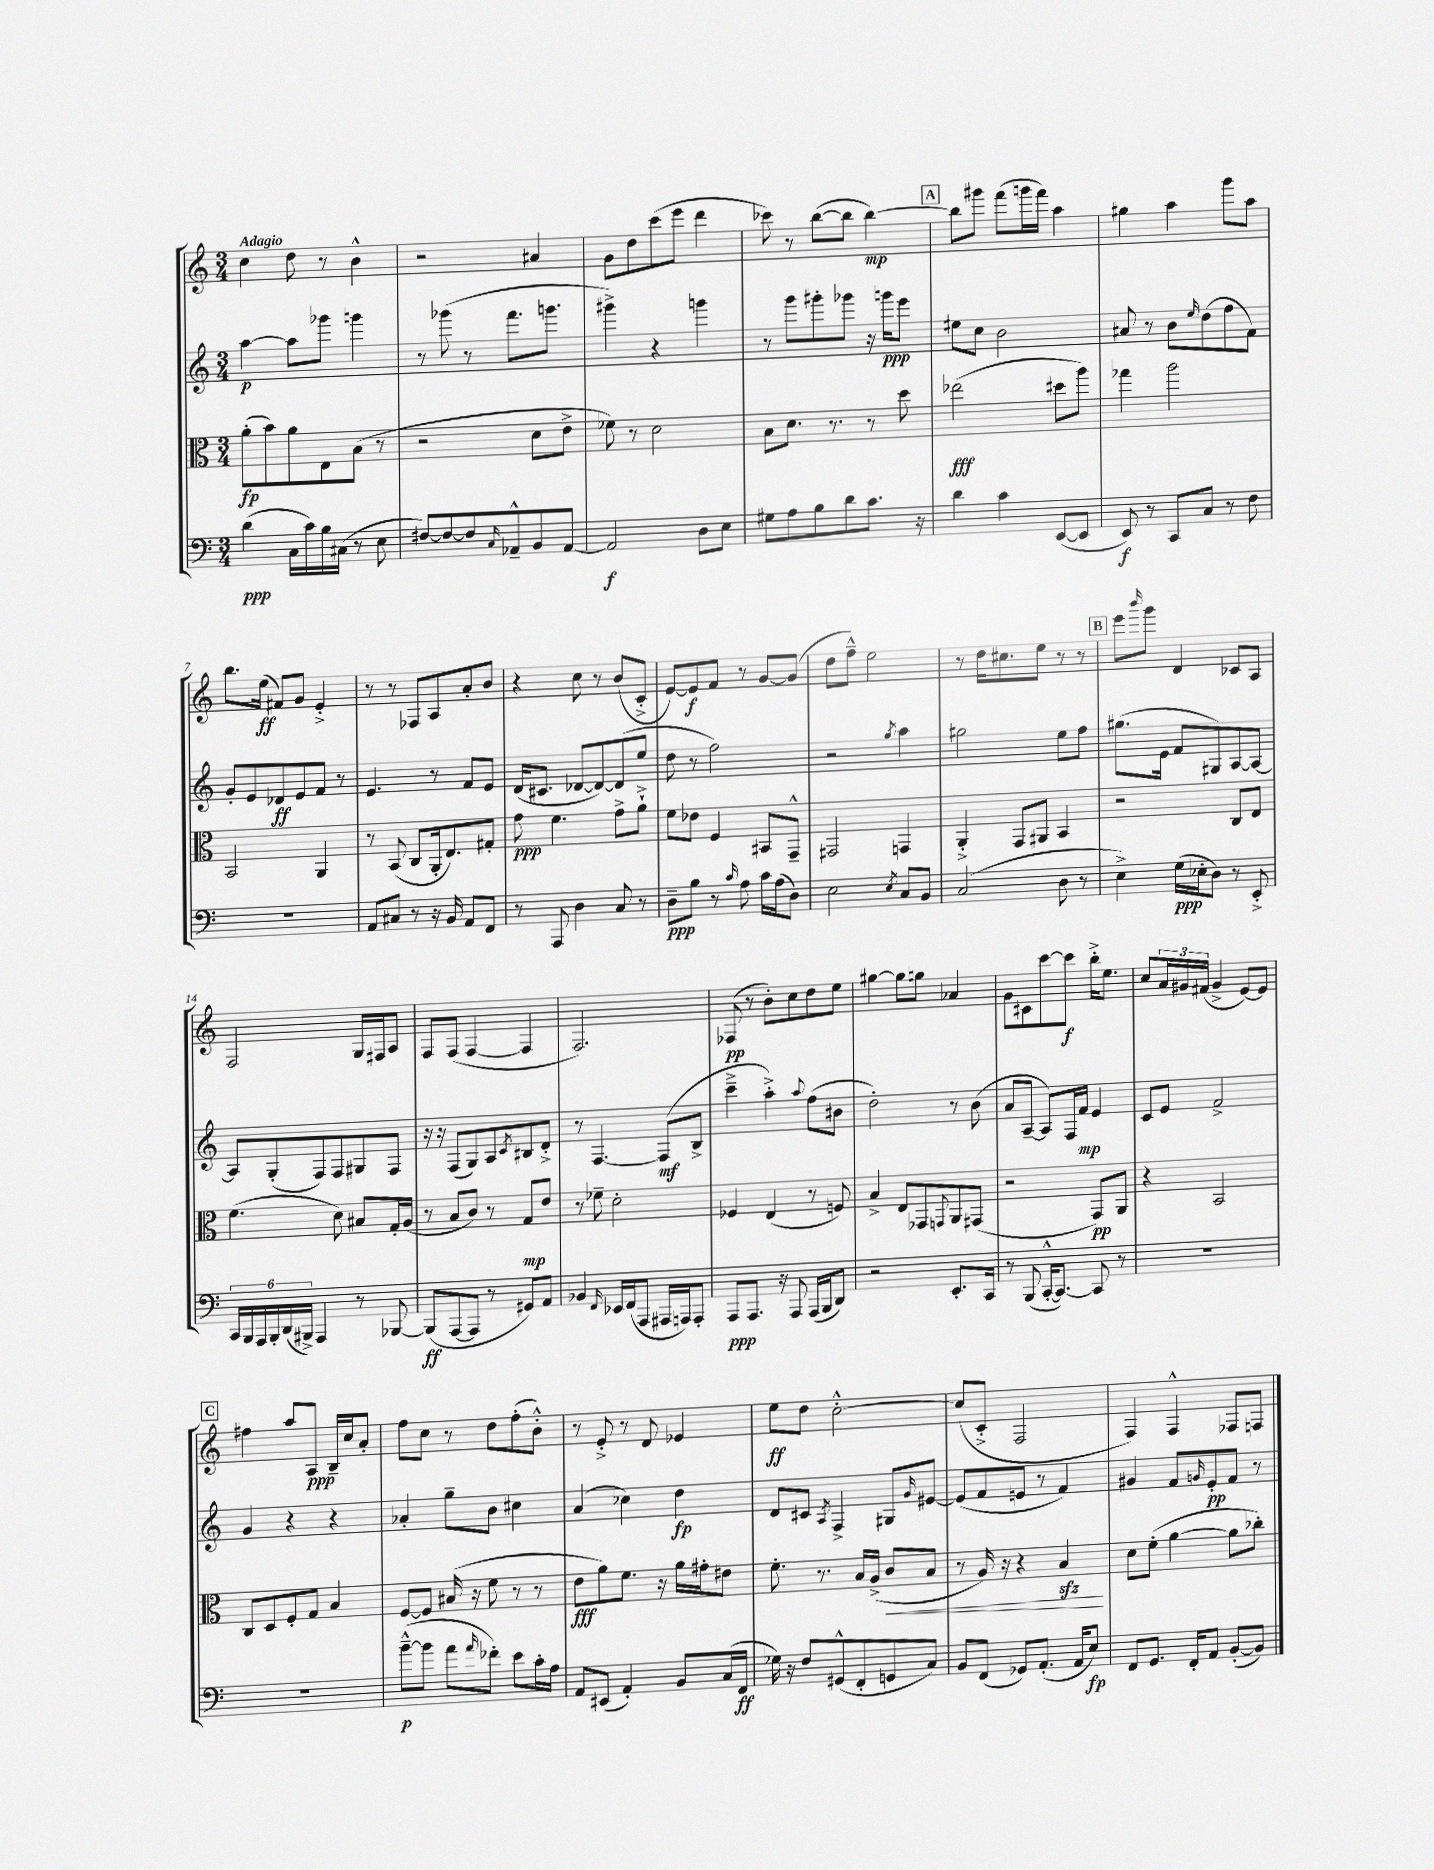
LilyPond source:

<<
\new StaffGroup <<
\new Staff = "s0" {
    \clef treble \key c \major \numericTimeSignature \time 3/4 \tempo "Adagio"
    c''4 d''8 r8 b'4-^ |
    r2 ais'4 |
    g'8 d''8 c'''8( e'''8 d'''4 |
    ces'''8) r8 b''8~( b''8 b''4~\mp) |
    \mark \markup { \box "A" } b''8 gis'''8 f'''8( g'''16 f'''16) a''4 |
    gis''4 a''4 g'''8 a''8 |
    b''8. e''16\ff( fis'8) g'8 e'4-.-> |
    r8 r8 fes8 a8 a'8-. b'8 |
    r4 c''8 r8 b'8( c'8-.-> |
    e'8~) e'8\f f'8 r8 g'8~ g'8( |
    d''8 f''8---^) e''2 |
    r8 d''16 cis''8. e''8 r8 r8 |
    \mark \markup { \box "B" } e'''8 \grace { b'''16 } g'''8 d'4 ces'8 a8 |
    f2 g16 fis16 a8 |
    f8 f8( f4~ f4 |
    f2.) |
    fes8\pp( r8 b'8-.) c''8 d''8 e''8 |
    gis''4~ gis''8 g''8 aes'4 |
    g'8 cis'8 c'''8~ c'''8\f b''16-.-> e''8. |
    c''8 \tuplet 3/2 { a'16 gis'16 fis'16( } gis'4-> e'8~) e'8 |
    \mark \markup { \box "C" } fis''4 a''8 a8\ppp b16-- c''16 a'8-. |
    f''8 c''8 r8 d''8 f''8-.( b'8-.-^) |
    r8 e'8-.-> r8 d'8 ees'4 |
    e''8\ff d''8 c''2~-.-^ |
    c''8( c'8-.-> f2 |
    f4) f4-^ fes8 f8 \bar "|." |
}
\new Staff = "s1" {
    \clef treble \key c \major \numericTimeSignature \time 3/4
    a''4~\p a''8 ges'''8 g'''4 |
    r8 ges'''8( r8 f'''8. g'''8. |
    gis'''4->) r4 g'''4 |
    r8 g'''8 gis'''8-. ges'''8 r16 g'''16\ppp e'''8 |
    \mark \markup { \box "A" } eis''8 c''8 b'2 |
    ais'8 r8 b'8 \grace { e''16 } d''8( f''8 f'8) |
    g'8-. e'8 des'8\ff e'8 f'8 r8 |
    e'4. r8 f'8 e'8 |
    d'16( cis'8. des'8~ des'8~) des'8( e''8 |
    d''8 r8 f''2) |
    r2 \acciaccatura { g''8 } a''4 |
    gis''2 e''8 f''8 |
    \mark \markup { \box "B" } gis''8.( e'16 f'8 gis8) a8~ a8~ |
    a8 g8-.( f8) f8 gis8 f8 |
    r16 r16 f8( g8) a8 \acciaccatura { c'8 } bis8 d'8-.-> |
    r8 f4.~ f8\mf( b8-> |
    c'''4---> a''4-.->) \appoggiatura { a''8 } f''8( bis'8 |
    d''2-.) r8 b'8( |
    a'8 a8~-- a8) f16 f'16\mp e'4 |
    c'8 e'8 f'2-> |
    \mark \markup { \box "C" } g'4 r4 r4 |
    aes'4-. g''8-- b'8 cis''4 |
    a'4( ces''4) d''4\fp |
    d'8 cis'8 \acciaccatura { a8 } f4-> gis8 \grace { g'16 } eis'8~ |
    eis'8( f'8 e'8 r8 f'4) |
    gis'4 f'8 \grace { g'16 } e'8-.\pp f'8 r8 \bar "|." |
}
\new Staff = "s2" {
    \clef alto \key c \major \numericTimeSignature \time 3/4
    a'8-.\fp( b'8) a'8 e8 b8( r8 |
    r2 d'8 e'8-> |
    fes'8) r8 d'2 |
    b8 d'8. r8. r8 d''8 |
    \mark \markup { \box "A" } ees''2\fff( dis''8 a''8) |
    ges''4 a''2 |
    b,2 a,4 |
    r8 b,8( c8 a,16-. e8.) gis8-. |
    g'8\ppp f'4. g'8-> a'8-!-> |
    f'8 ees'8 f4 bis,8 g,8---^ |
    gis,2 g,4 |
    a,4-.-> g,8 ais,8 b,4 |
    \mark \markup { \box "B" } r2 c8 e8 |
    f'4.( d'8) bis8 g16-. a16( |
    r8 b8 c'8) r8 g8\mp e'8 |
    r8 fes'8-- d'2-. |
    fes4 e4( r8 f8) |
    b4-> e8 ges,8 \appoggiatura { g,8 } a,8 gis,8( |
    r2 g,8\pp) a,8 |
    r4 b,2 |
    \mark \markup { \box "C" } c8 d8 f8-. g8 b4 |
    f8~ f8 bis16( r16 f'8 r8 r8 |
    e'8\fff a'8) f'8. r16 a'16 gis'16-. eis'8 |
    f'8.-. r8. b16 a16->( c'8\< b8 |
    r8 a16) r16 r4 b4\sfz\! |
    d'8 f'8-.( a'4~ a'8 ces''8-.) \bar "|." |
}
\new Staff = "s3" {
    \clef bass \key c \major \numericTimeSignature \time 3/4
    d'4\ppp( c16 c'16) b16 cis16( r8 e8 |
    fis8~) fis8~ fis8 \grace { c16 } aes,8---^ b,8 aes,8~ |
    aes,2\f d8 e8 |
    gis8 a8 b8 d'8 c'8. r16 |
    \mark \markup { \box "A" } d'4 c'4 e,8~( e,8 |
    e,8\f) r8 c,8 c8 r8 f8 |
    R2. |
    a,8 cis8 r8 r16 b,16 a,8 f,8 |
    r8 a,,8 d4 c8 r8 |
    d8--\ppp b8 r8 \grace { c'16 } a8 c'16 a16( d8) |
    e2 \acciaccatura { e8 } c8 b,8 |
    c2( d8 r8 |
    \mark \markup { \box "B" } e4->) g16\ppp( ees16-. d8) r8 e,8-.-> |
    \tuplet 6/4 { c,16 b,,16 a,,16 b,,16-. d,16( bis,,16->) } a,,4 r8 bes,,8~ |
    bes,,8\ff( a,,8~ a,,8 r8 gis,8) a,8 |
    bes,4 \grace { f,16 } ees,16 f,16( a,,8 ais,,16 a,,16) a,,8-. |
    a,,8\ppp a,,8. r16 a,,8 a,,16( b,,16 d,8) |
    r2 e,8.-. c,16 |
    r8 b,,8( c,16~-.-^ c,8.~) c,8 r8 |
    R2. |
    \mark \markup { \box "C" } R2. |
    b'8~---^\p( b'8 a'8 \grace { a'16 } fes'8-.) e'8 c'16-. a16 |
    a,8 eis,8( a,4-.) b,8 c16( f,16\ff |
    ges16) r16 f8 gis,8-^( f,8-. g,8 c8) |
    b,8 f,8( ges,8) a,8.-.( a,16 e8\fp) |
    f,8 g,8. f,16-. a,8 b,8~-.( b,8) \bar "|." |
}
>>
>>
